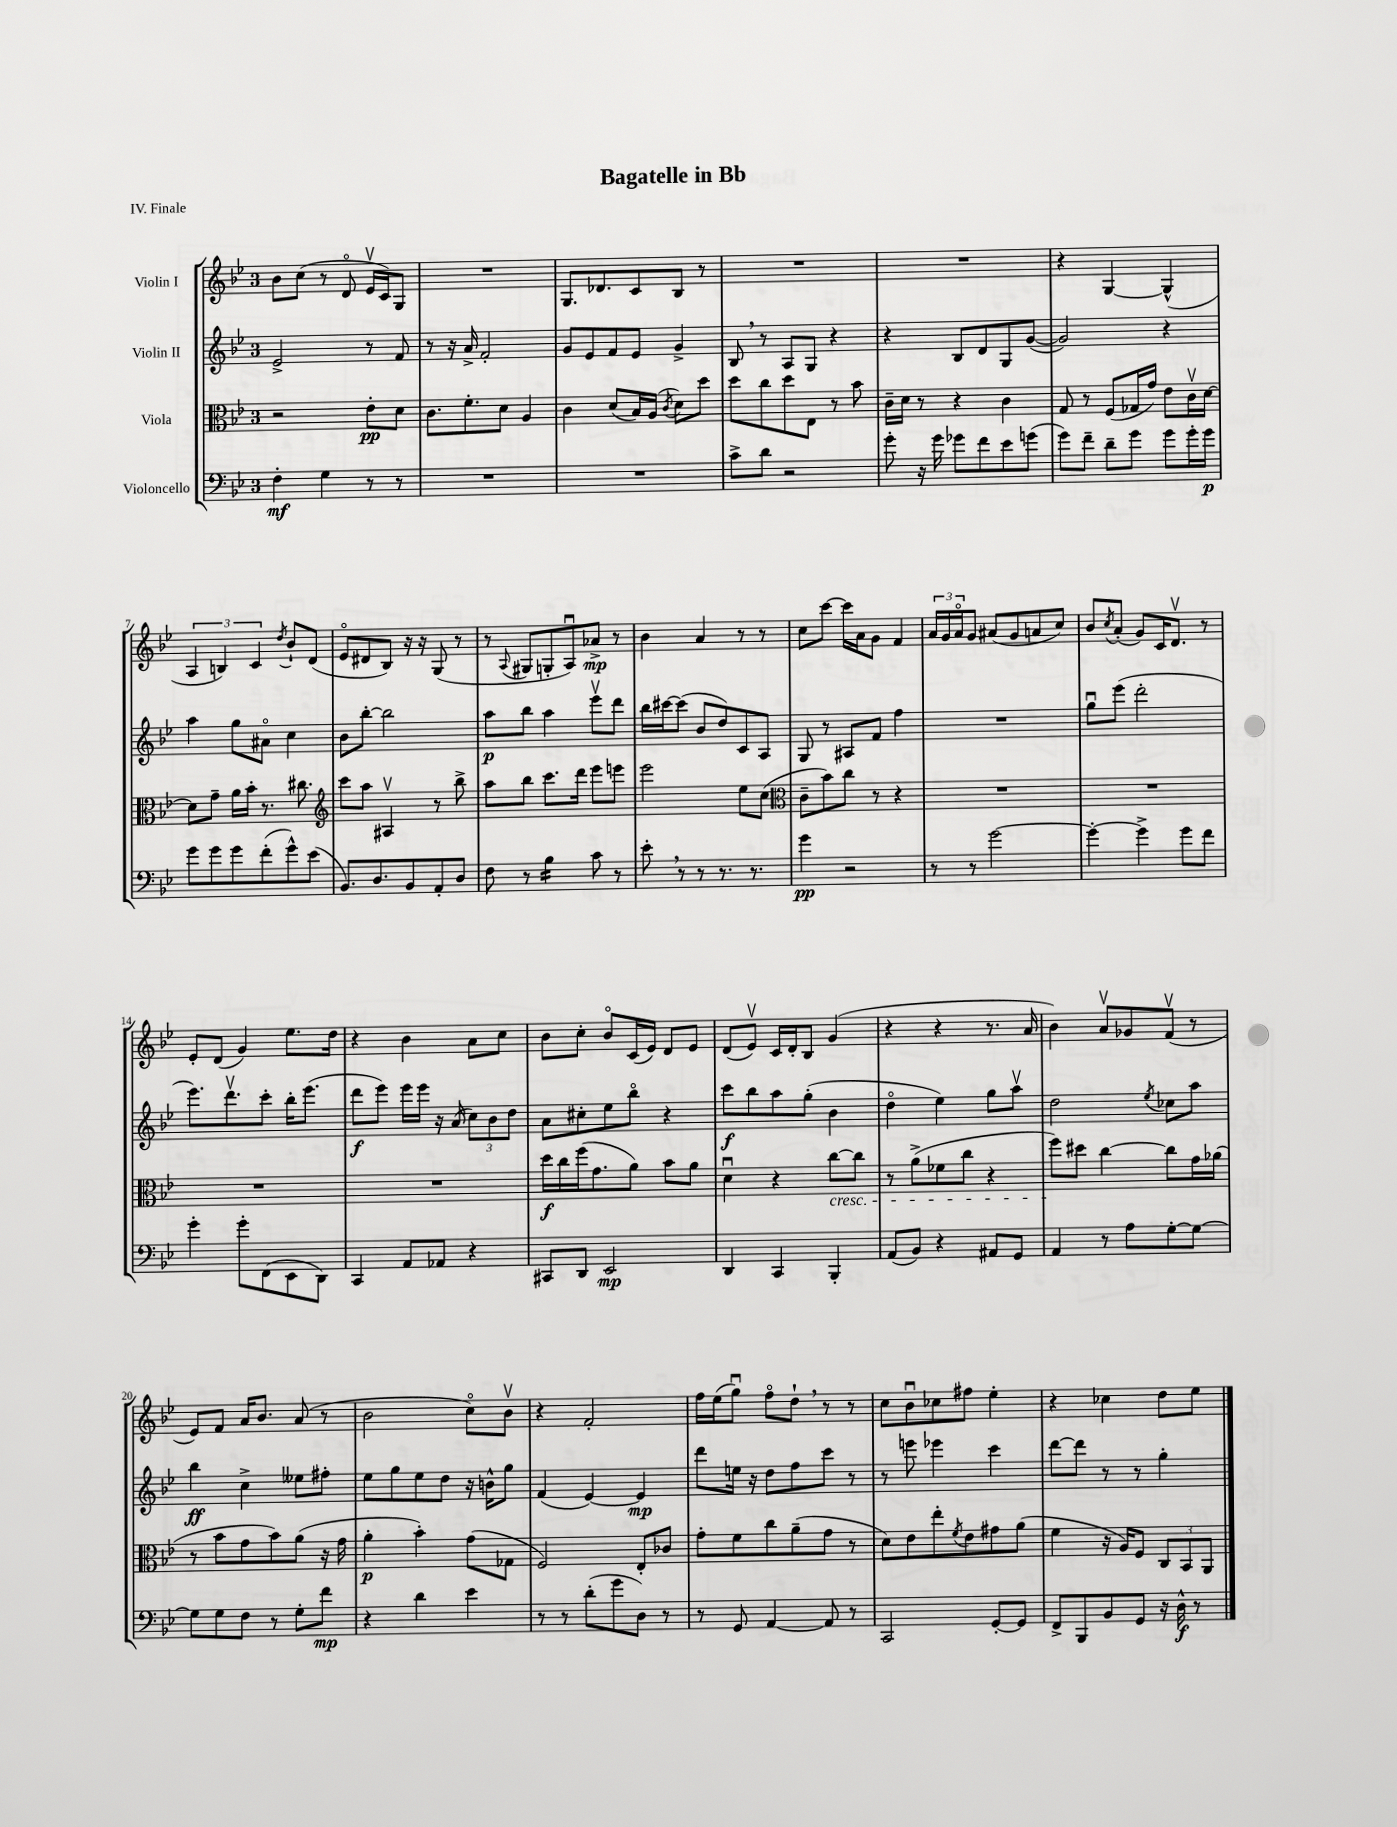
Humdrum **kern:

**kern	**kern	**kern	**kern
*staff4	*staff3	*staff2	*staff1
*clefF4	*clefC3	*clefG2	*clefG2
*k[b-e-]	*k[b-e-]	*k[b-e-]	*k[b-e-]
*M3/4	*M3/4	*M3/4	*M3/4
4F'\	2r	2e-^/	8b-\L
.	.	.	(8cc\J
4G\	.	.	8r
.	.	.	8do/
8r	8e-'\L	8r	16e-v/LL
.	.	.	16c/J)
8r	8d\J	8f/	8G/J
=	=	=	=
2.r	8.c\L	8r	2.r
.	.	16r	.
.	8.f'\	16a^/	.
.	.	2f'/	.
.	8d\J	.	.
.	4A/	.	.
=	=	=	=
2.r	4c\	8g/L	8.G/L
.	.	8e-/	.
.	.	.	8.d-/
.	(8d/L	8f/	.
.	16B-/L)	8e-/J	8c/
.	(16A/JJ	.	.
.	8qc/	.	.
.	8d\L)	4g^/	8B-/J
.	8dd\J	.	8r
=	=	=	=
8c^\L	8dd\L	8B-/	2.r
8d\J	8cc\	8r	.
2r	8dd\	8A/L	.
.	8E-\J	8G/J	.
.	8r	4r	.
.	8b-\	.	.
=	=	=	=
8g'\	16c~\LL	4r	2.r
.	16d\JJ	.	.
16r	8r	.	.
16g\	.	.	.
8g-\L	4r	8B-/L	.
8f\	.	8d/	.
8e-\	4c\	8G/	.
(8g\J	.	([8g/J	.
=	=	=	=
8g\L)	8G/	2g/])	4r
8f~\J	8r	.	.
8d~\L	(8F/L	.	[4G/
8g\J	16G-/L	.	.
.	16g/JJ)	.	.
8g\L	8e-\L	4r	(4G^^/]
16g'\L	16cv\L	.	.
16g\JJ	[16d\JJ	.	.
=	=	=	=
8g\L	8d\]L	4aa\	6A/
8g\	8g~\J	.	.
.	.	.	6B/)
8g\	16a\LL	8gg\L	.
.	16b-'\JJ	.	.
.	.	.	6c/
(8f'\	8.r	8a#o\J	.
.	.	.	8qdd/
8g^^\)	.	4cc\	8b-`/L
.	8.cc#\	.	.
(8e-\J	.	.	(8d/J
=	=	=	=
*	*clefG2	*	*
8.BB-/L)	8ccc\L	8b-\L	8e-o/L
.	8aa\J	[8bb-'\J	8d#/
8.D/	.	.	.
.	4A#v/	2bb-\]	8B-/J)
8BB-/	.	.	16r
.	.	.	16r
8AA'/	8r	.	(8G/
8D/J	8bb-^\	.	8r
=	=	=	=
8F\	8aa\L	8aa\L	8r
.	.	.	8qqA/
8r	8bb-\J	8bb-\J	8G#/L
4B-\	8.ccc\L	4aa\	8G'/
.	.	.	8Au/)
.	16ddd\Jk	.	.
8c\	8eee-\L	8eee-v\L	8a-^/J
8r	8eee\J	8ddd\J	8r
=	=	=	=
8e-'\	2eee-\	16bb-\LL	4b-\
.	.	[16ccc#\J	.
8r	.	(8ccc#\]J	.
8r	.	8b-/L	4a/
8.r	.	8dd/)	.
.	8ee-\L	8c/	8r
8.r	.	.	.
.	(8cc\J	8A/J	8r
=	=	=	=
*	*clefC3	*	*
4g\	8c~\L	8G/	8cc\L
.	8b-\)	8r	[8ccc\J
2r	8cc\J	8A#/L	16ccc\]LL
.	.	.	16a\J
.	8r	8f/J	8g\J
.	4r	4ff\	4f/
=	=	=	=
8r	2.r	2.r	24a/LL
.	.	.	24g/
.	.	.	24ao/J
8r	.	.	8g/J
[2g\	.	.	(8a#/L
.	.	.	8g/
.	.	.	8a/
.	.	.	8cc/J)
=	=	=	=
4g'\_	2.r	8ggu\L	8b-/L
.	.	.	8qcc/
.	.	(8eee-\J	(8a'/J
4g^\]	.	2ddd'\	8g/L)
.	.	.	16c/K
.	.	.	8.dv/J
8g\L	.	.	.
8f\J	.	.	8r
=	=	=	=
4g'\	2.r	8.eee-\L)	8e-'/L
.	.	.	(8d/J
.	.	8.dddv\	.
8g'\L	.	.	4g/)
(8FF\	.	8ccc'\J	.
8EE-\	.	16bb-'\LK	8.ee-\L
.	.	(8.eee-\J	.
8DD\J)	.	.	.
.	.	.	16dd\Jk
=	=	=	=
4CC/	2.r	8ddd\L	4r
.	.	8eee-\J)	.
8AA/L	.	16eee-\LL	4b-\
.	.	16eee-\JJ	.
8AA-/J	.	16r	.
.	.	(16a/	.
4r	.	12cc\L)	8a\L
.	.	12b-\	.
.	.	.	8cc\J
.	.	12dd\J	.
=	=	=	=
8CC#/L	16dd\LL	8a\L	8b-\L
.	16cc\	.	.
8DD/J	(16ff\J	8cc#'\	8cc'\J
.	8.g\	.	.
2EE-/	.	8ee-\	8b-o/L
.	8a\J)	8bb-o\J	(16c/L
.	.	.	16e-/JJ)
.	8b-\L	4r	8d/L
.	8a\J	.	8e-/J
=	=	=	=
4DD/	4du\	8ccc\L	(8d/L
.	.	8bb-\	8e-v/J)
4CC/	4r	8aa\	16c/LL
.	.	.	16d'/J
.	.	(8gg'\J	8B-/J
4BBB-'/	[8cc\L	4b-\	(4g/
.	8cc\]J	.	.
=	=	=	=
(8AA/L	8r	4ddo\	4r
8BB-/J)	(8a^\L	.	.
4r	8f-\	4ee-\)	4r
.	8cc\J	.	.
8AA#/L	4r	8gg\L	8.r
8GG/J	.	8aav\J	.
.	.	.	16a/
=	=	=	=
4AA/	8ff\L)	2dd\	4b-\)
.	8dd#\J	.	.
8r	[4cc\	.	8av/L
8A\L	.	.	8g-/
.	.	8qee-/	.
[8G'\	8cc\]L	8cc-\L	(8fv/J
8G\_J	16g\L	8aa\J	8r
.	(16a-\JJ	.	.
=	=	=	=
8G\]L	8r	4bb-\	8e-/L)
8G\	8b-\L	.	8f/J
8F\J	8g\	4cc^\	16a/LK
.	.	.	8.b-/J
8r	8b-\)	.	.
8G'\L	(8a\J	8ee--\L	(8a/
8f\J	16r	8ff#'\J	8r
.	16g\	.	.
=	=	=	=
4r	4a'\	8ee-\L	2b-\
.	.	8gg\	.
4d\	4b-'\)	8ee-\	.
.	.	8dd\J	.
4e-\	(8g\L	16r	8cco\L)
.	.	16b^^\LK	.
.	8G-\J	8gg\J	8b-v\J
=	=	=	=
8r	2F/)	(4f/	4r
8r	.	.	.
(8d'\L	.	[4e-/)	2f'/
8g\	.	.	.
8D\J)	8E-'/L	4e-/]	.
8r	8c-/J	.	.
=	=	=	=
8r	8g'\L	8ddd\L	16ff\LL
.	.	.	(16ee-\J
8GG/	8f\	16ee\Jk	8ggu\J)
.	.	16r	.
[4AA/	8cc\	8dd\L	8ffo\L
.	(8a~\	8ff\	8dd`\J
8AA/]	8g\J	8ccc\J	8r
8r	8r	8r	8r
=	=	=	=
2CC/	8d\L)	8r	8cc\L
.	8e-\	8eee\	8b-u\
.	8ee-'\	4eee-\	8cc-\
.	8qf/	.	.
.	8e-\	.	8ff#\J
[8GG'/L	8g#\	4ccc\	4ee-'\
8GG/]J	(8a\J	.	.
=	=	=	=
8FF^/L	4f\	[8ddd\L	4r
8BBB-/	.	8ddd\]J	.
8BB-/	16r	8r	4cc-\
.	16A/LK)	.	.
8GG/J	8F/J	8r	.
16r	12C/L	4gg'\	8dd\L
16D^^\	.	.	.
.	12BB-/	.	.
8r	.	.	8ee-\J
.	12AA/J	.	.
==	==	==	==
*-	*-	*-	*-
